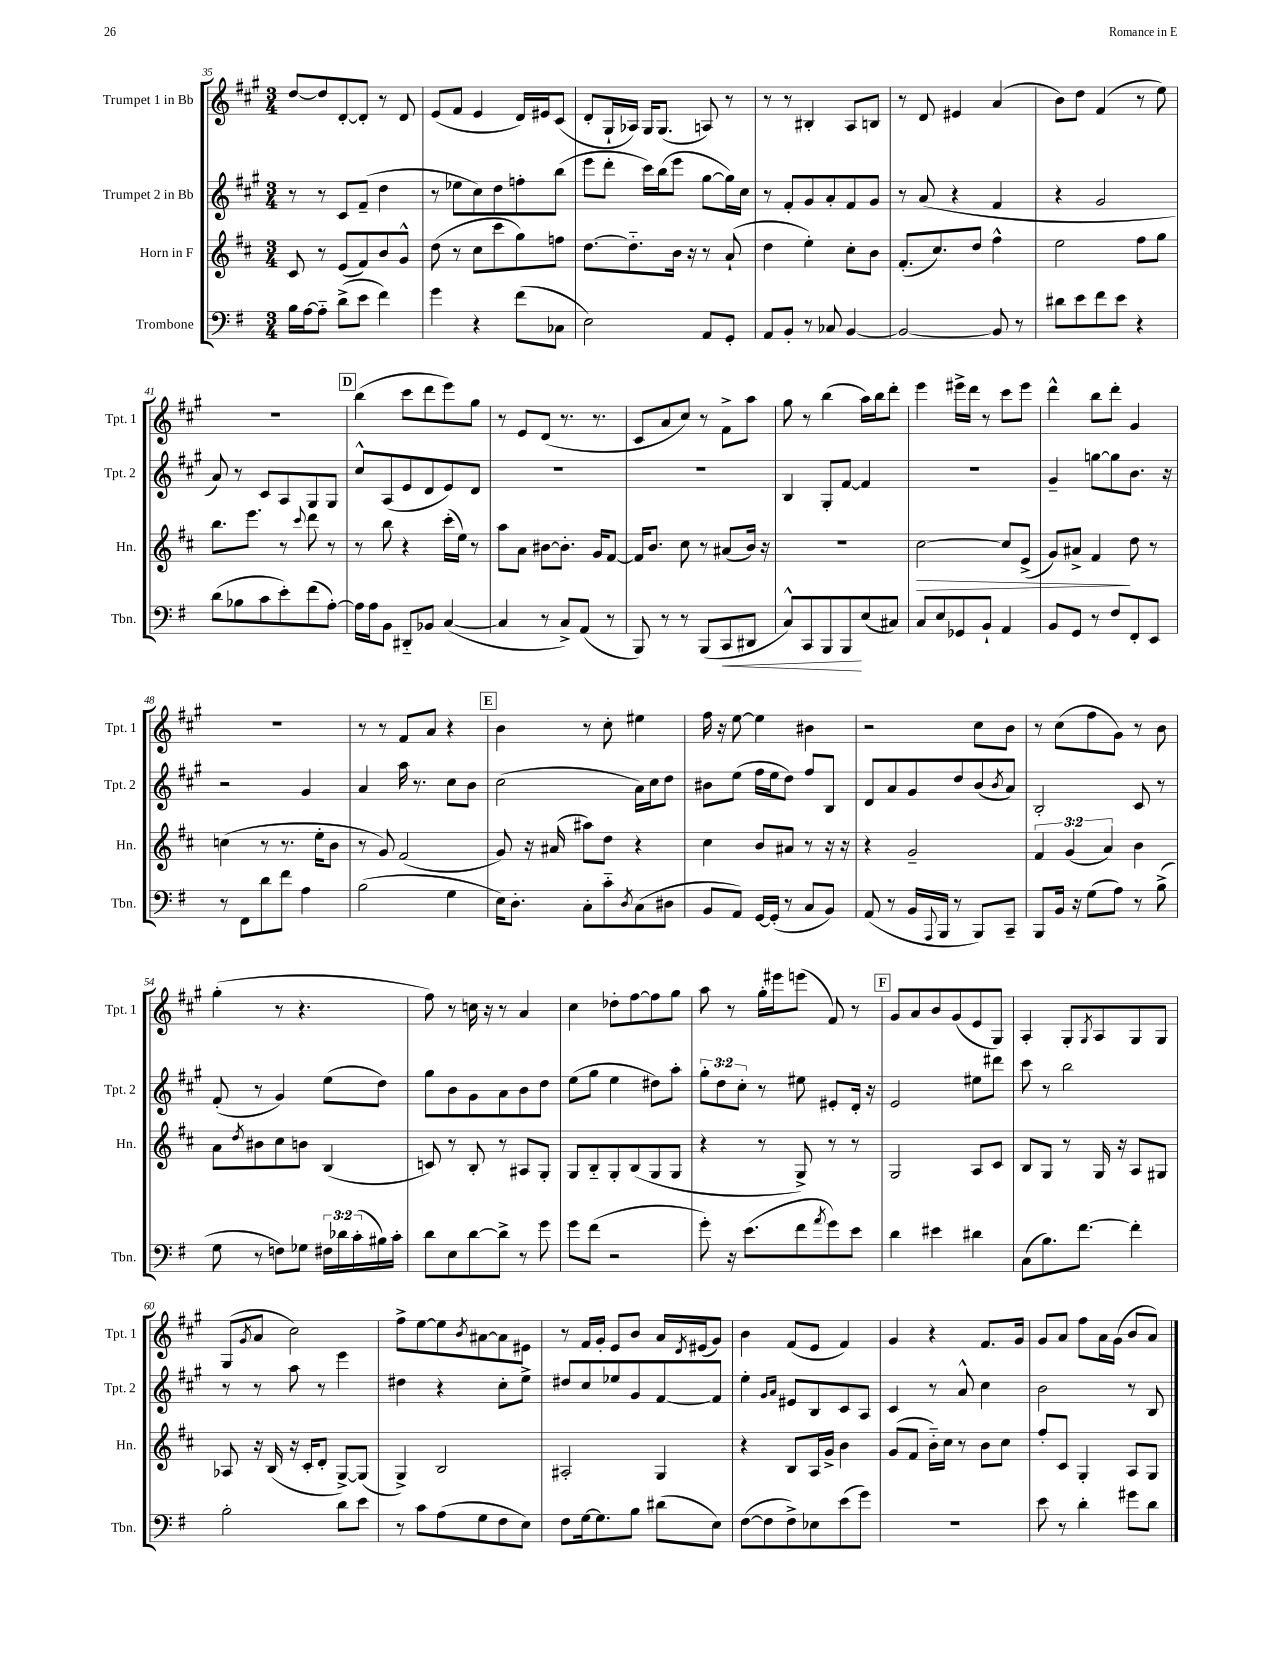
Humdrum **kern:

**kern	**dynam	**kern	**dynam	**kern	**kern
*part4	*part4	*part3	*part3	*part2	*part1
*staff4	*staff4	*staff3	*staff3	*staff2	*staff1
*I"Trombone	*	*I"Horn in F	*	*I"Trumpet 2 in Bb	*I"Trumpet 1 in Bb
*I'Tbn.	*	*I'Hn.	*	*I'Tpt. 2	*I'Tpt. 1
*clefF4	*	*clefG2	*	*clefG2	*clefG2
*k[f#]	*	*k[f#c#]	*	*k[f#c#g#]	*k[f#c#g#]
*M3/4	*	*M3/4	*	*M3/4	*M3/4
=35	=35	=35	=35	=35	=35
16B\LL	.	8c#/	.	8r	[8dd/L
[16A\J	.	.	.	.	.
8A\J]	.	8r	.	8r	8dd/]
(8d^\L	.	(8e/L	.	8c#/L	[8d'/
8e\J	.	8f#/)	.	(8f#~/J	8d'/J]
4f#\)	.	8b/	.	4dd\	8r
.	.	8g^^/J	.	.	8d/
=36	=36	=36	=36	=36	=36
4g\	.	(8dd\	.	8r	(8e/L
.	.	8r	.	8ee-X\L	8f#/J
4r	.	8cc#\L	.	8cc#\)	4e/
.	.	8ccc#\	.	8dd\	.
(8f#\L	.	8gg\)	.	8ffn'\	16d/LL)
.	.	.	.	.	16e#X/J
8C-X\J	.	8ffn\J	.	(8bb\J	(8c#/J
=37	=37	=37	=37	=37	=37
2E\)	.	[8.dd\L	.	8eee\L	8d'/L
.	.	.	.	8ddd'\J	16G#`/L
.	.	8.dd\]	.	.	16A-X/JJ)
.	.	.	.	16ccc#\LL)	16G#/KL
.	.	.	.	(16bb\J	(8.G#/J
.	.	16b\Jk	.	8eee\J	.
.	.	16r	.	.	.
8AA/L	.	8r	.	[8gg#\L	8An/)
8GG'/J	.	(8a`/	.	16gg#\L])	8r
.	.	.	.	16cc#\JJ	.
=38	=38	=38	=38	=38	=38
8AA/L	.	4dd\	.	8r	8r
8BB'/J	.	.	.	8f#'/L	8r
8r	.	4ee'\)	.	8g#/	4B#X'/
8C-X/	.	.	.	8a'/	.
[4BB/	.	8cc#'\L	.	8f#/	8A/L
.	.	8b\J	.	8g#/J	8Bn/J
=39	=39	=39	=39	=39	=39
2BB/_	.	(8.f#'/L	.	8r	8r
.	.	.	.	(8a/	8d/
.	.	8.cc#/)	.	.	.
.	.	.	.	4r	4e#X/
.	.	8dd/J	.	.	.
8BB/]	.	4ff#^^\	.	4f#/	(4a/
8r	.	.	.	.	.
=40	=40	=40	=40	=40	=40
8d#X\L	.	2ee\	.	4r	8b\L)
8e\	.	.	.	.	8dd\J
8f#\	.	.	.	2g#/	(4f#/
8e\J	.	.	.	.	.
4r	.	8ff#\L	.	.	8r
.	.	8gg\J	.	.	8ee\)
!!LO:LB:g=z
=41	=41	=41	=41	=41	=41
(8d\L	.	8.bb\L	.	8a/)	2.r
8B-X\	.	.	.	8r	.
.	.	8.eee\J	.	.	.
8c\	.	.	.	8c#/L	.
8e'\)	.	8r	.	8A/	.
.	.	8qqccc#/	.	.	.
(8f#\	.	8ddd\	.	8G#/	.
[8A'\J)	.	8r	.	8G#/J	.
!!LO:REH:place=s1:t=D
=42	=42	=42	=42	=42	=42
16A\LL]	.	8r	.	8cc#^^/L	(4bb\
16A\J	.	.	.	.	.
8BB\J	.	8bb\	.	(8A/	.
8DD#X/L	.	4r	.	8e/	8ccc#\L
8BB-X/J	.	.	.	8d/	8ddd\
([4C/	.	(16ccc#'\LL	.	8e/)	8eee\)
.	.	16ee\JJ)	.	.	.
.	.	8r	.	8d/J	8gg#\J
=43	=43	=43	=43	=43	=43
4C/]	.	8aa\L	.	2.r	8r
.	.	8a\J	.	.	8e/L
8r	.	[8b#X\L	.	.	(8d/J
8C^/L)	.	8.b#'\J]	.	.	8.r
(8AA/J	.	.	.	.	.
.	.	16g/KL	.	.	8.r
8r	.	[8f#/J	.	.	.
=44	=44	=44	=44	=44	=44
8BBB/)	.	16f#/KL]	.	2.r	8c#/L
.	.	8.b/J	.	.	.
8r	.	.	.	.	8a/
8r	.	8cc#\	.	.	8cc#/J)
(8BBB/L	.	8r	.	.	8r
!	!LO:HP:b	!	!	!	!
8CC/	<	(8a#X/L	.	.	8f#^\L
8DD#X/J	.	16b/Jk)	.	.	8aa\J
.	.	16r	.	.	.
=45	=45	=45	=45	=45	=45
8C^^/L)	.	2.r	.	4B/	8gg#\
8CC/	.	.	.	.	8r
8BBB/	.	.	.	8G#'/L	(4bb\
8BBB/	.	.	.	[8f#/J	.
(8E/	[	.	.	4f#/]	16aa\LL)
.	.	.	.	.	16bb\J
8C#X/J)	.	.	.	.	8ddd'\J
=46	=46	=46	=46	=46	=46
!	!	!	!LO:HP:b	!	!
8C/L	.	[2cc#\	>	2.r	4eee\
8E/	.	.	.	.	.
8GG-X/	.	.	.	.	16eee#X^\LL
.	.	.	.	.	16ddd\JJ
8BB`/J	.	.	.	.	8r
4AA/	.	8cc#/L]	.	.	8ccc#\L
.	.	(8e^/J	.	.	8eee#\J
=47	=47	=47	=47	=47	=47
8BB/L	.	8g/L)	.	4g#~/	4ddd^^\
8GG/J	.	8a#X^/J	.	.	.
8r	.	4f#/	.	[8ggn\L	8bb\L
8F#/L	.	.	.	8gg\]	8ddd'\J
8FF#'/	.	8dd\	]	8.b\J	4g#/
8EE/J	.	8r	.	.	.
.	.	.	.	16r	.
!!LO:LB:g=z
=48	=48	=48	=48	=48	=48
8r	.	(4ccn\	.	2r	2.r
8FF#\L	.	.	.	.	.
8d\	.	8r	.	.	.
8f#\J	.	8.r	.	.	.
4A\	.	.	.	4g#/	.
.	.	16ee'\KL	.	.	.
.	.	8b\J	.	.	.
=49	=49	=49	=49	=49	=49
(2B\	.	8r	.	4a/	8r
.	.	8g/)	.	.	8r
.	.	(2f#/	.	16aa\	8f#/L
.	.	.	.	8.r	.
.	.	.	.	.	8a/J
4G\	.	.	.	8cc#\L	4r
.	.	.	.	8b\J	.
!!LO:REH:place=s1:t=E
=50	=50	=50	=50	=50	=50
16E\KL)	.	8g/)	.	(2cc#\	4b\
8.D'\J	.	.	.	.	.
.	.	16r	.	.	.
.	.	(16a#X/	.	.	.
8C'\L	.	8aa#X\L)	.	.	8r
8c\	.	8dd\J	.	.	8cc#'\
8qD/	.	.	.	.	.
(8C\	.	4r	.	16a\LL)	4ee#X\
.	.	.	.	16cc#\J	.
8D#X\J	.	.	.	8dd\J	.
=51	=51	=51	=51	=51	=51
8BB/L	.	4cc#\	.	8b#X\L	16ff#\
.	.	.	.	.	16r
8AA/J)	.	.	.	(8ee\J	[8ee\
[16GG/LL	.	8b/L	.	16ff#\LL	4ee\]
(16GG'/JJ]	.	.	.	16ee\J	.
8r	.	8a#X/J	.	8dd\J)	.
8C/L	.	8r	.	8ff#/L	4b#X\
8BB/J)	.	16r	.	8B/J	.
.	.	16r	.	.	.
=52	=52	=52	=52	=52	=52
(8AA/	.	4r	.	8d/L	2r
8r	.	.	.	8a/	.
16BB/LL	.	2g~/	.	8g#/	.
8qqAAA/	.	.	.	.	.
16BBB/JJ	.	.	.	.	.
8r	.	.	.	8dd/	.
8BBB/L)	.	.	.	(8b/	8cc#\L
.	.	.	.	8qb/	.
8CC~/J	.	.	.	8a/J)	8b\J
=53	=53	=53	=53	=53	=53
8BBB/L	.	6f#/	.	2B'/	8r
16BB/Jk	.	.	.	.	(8cc#\L
.	.	(6g/	.	.	.
16r	.	.	.	.	.
(8G\L	.	.	.	.	8ff#\
.	.	6a/)	.	.	.
8A\J)	.	.	.	.	8g#\J)
8r	.	4b\	.	8c#/	8r
(8B^\	.	.	.	8r	8b\
!!LO:LB:g=z
=54	=54	=54	=54	=54	=54
8G\	.	8a\L	.	(8f#'/	(4gg#'\
.	.	8qdd/	.	.	.
8r	.	8b#X\	.	8r	.
8Fn\L)	.	8cc#\	.	4g#/)	8r
8G-X\J	.	8bn\J	.	.	4.r
24F#X\LL	.	(4B/	.	(8ee\L	.
24d-X\	.	.	.	.	.
(24c'\	.	.	.	.	.
16B#X\)	.	.	.	8dd\J)	.
16c'\JJ	.	.	.	.	.
=55	=55	=55	=55	=55	=55
8d\L	.	8cn/)	.	8gg#\L	8ff#\)
8E\	.	8r	.	8b\	8r
[8d\	.	8B'/	.	8g#\	16ccn\
.	.	.	.	.	16r
8d^\J]	.	8r	.	8a\	8r
8r	.	8A#X/L	.	8b\	4a/
8g\	.	8G'/J	.	8dd\J	.
=56	=56	=56	=56	=56	=56
8g\L	.	8G/L	.	(8ee\L	4cc#\
(8f#\J	.	8B/	.	8gg#\J	.
2r	.	8G'/	.	4ee\	8dd-X'\L
.	.	(8B/	.	.	[8ff#\
.	.	8G/	.	8dd#X\L)	8ff#\]
.	.	8G/J	.	8aa'\J	8gg#\J
=57	=57	=57	=57	=57	=57
8g'\)	.	4r	.	12gg#'\L	8aa\
.	.	.	.	12dd\	.
16r	.	.	.	.	8r
.	.	.	.	12cc#'\J	.
(8.e\L	.	.	.	.	.
.	.	8r	.	8r	16gg#'\LL
.	.	.	.	.	16eee#X\J
8f#\	.	8G^/)	.	8ee#X\	(8eeen\J
8qa/	.	.	.	.	.
8g\)	.	8r	.	8e#X'/L	8f#/)
8e\J	.	8r	.	16d'/Jk	8r
.	.	.	.	16r	.
!!LO:REH:place=s1:t=F
=58	=58	=58	=58	=58	=58
4d\	.	2G/	.	2e/	8g#/L
.	.	.	.	.	8a/
4e#X\	.	.	.	.	8b/
.	.	.	.	.	(8g#/
4d#X\	.	8A/L	.	8ee#X\L	8e/
.	.	8c#/J	.	8ddd#X\J	8G#/J)
=59	=59	=59	=59	=59	=59
(8C\L	.	8B/L	.	8ccc#\	4A'/
8.B\)	.	8G/J	.	8r	.
.	.	8r	.	2bb\	8G#'/L
[8.f#\J	.	.	.	.	.
.	.	.	.	.	8qG#/
.	.	16G/	.	.	8A/
.	.	16r	.	.	.
4f#'\]	.	8A/L	.	.	8G#/
.	.	8G#X/J	.	.	8G#/J
!!LO:LB:g=z
=60	=60	=60	=60	=60	=60
2B'\	.	8A-X/	.	8r	(8G#/L
.	.	.	.	.	8qg#/
.	.	16r	.	8r	8a/J
.	.	(16B/	.	.	.
.	.	16r	.	8aa\	2cc#\)
.	.	16c#'/KL	.	.	.
.	.	8d'/J	.	8r	.
8d\L	.	[8G^/L)	.	4eee\	.
8e\J	.	(8G/J]	.	.	.
=61	=61	=61	=61	=61	=61
8r	.	4G^/)	.	4dd#X\	8ff#^\L
8c\L	.	.	.	.	[8ee\
(8A\	.	2B/	.	4r	8ee\]
.	.	.	.	.	8qb/
8G\	.	.	.	.	[8a#X\
8F#\	.	.	.	8cc#'\L	8a#\]
8E\J)	.	.	.	8ee^\J	8e#X\J
=62	=62	=62	=62	=62	=62
8F#\L	.	2A#X'/	.	8dd#X/L	8r
[16G\k	.	.	.	8cc#/	16f#/LL
8.G\]	.	.	.	.	16g#'/JJ
.	.	.	.	8ee-X/	8e/L
8B\J	.	.	.	8g#/	8b/J
(8d#X\L	.	4G/	.	[8f#/	16a/LL
.	.	.	.	.	8qd/
.	.	.	.	.	(16e#X/J
8E\J)	.	.	.	8f#/J]	8g#/J)
=63	=63	=63	=63	=63	=63
([8F#\L	.	4r	.	4ee'\	4b\
8F#\]	.	.	.	.	.
.	.	.	.	16qqg#/LL	.
.	.	.	.	16qqa/JJ	.
8F#^\)	.	8B/L	.	8e#X/L	(8f#/L
8E-X\	.	16A/L	.	8B/	8e/J
.	.	16g^/JJ	.	.	.
(8e\	.	4b\	.	8c#/	4f#/)
8g\J)	.	.	.	8A/J	.
=64	=64	=64	=64	=64	=64
2.r	.	(8g/L	.	4c#/	4g#/
.	.	8f#/J	.	.	.
.	.	16b\LL)	.	8r	4r
.	.	16cc#\JJ	.	.	.
.	.	8r	.	8a^^/	.
.	.	8b\L	.	4cc#\	8.f#/L
.	.	8cc#\J	.	.	.
.	.	.	.	.	16g#/Jk
=65	=65	=65	=65	=65	=65
8e\	.	8ff#'/L	.	2b\	8g#/L
8r	.	8c#/J	.	.	8a/J
4d'\	.	4G'/	.	.	8ff#\L
.	.	.	.	.	16a\L
.	.	.	.	.	(16g#\JJ
8g#X\L	.	8A/L	.	8r	8b/L
8d\J	.	8G/J	.	8B/	8a/J)
==	==	==	==	==	==
*-	*-	*-	*-	*-	*-
